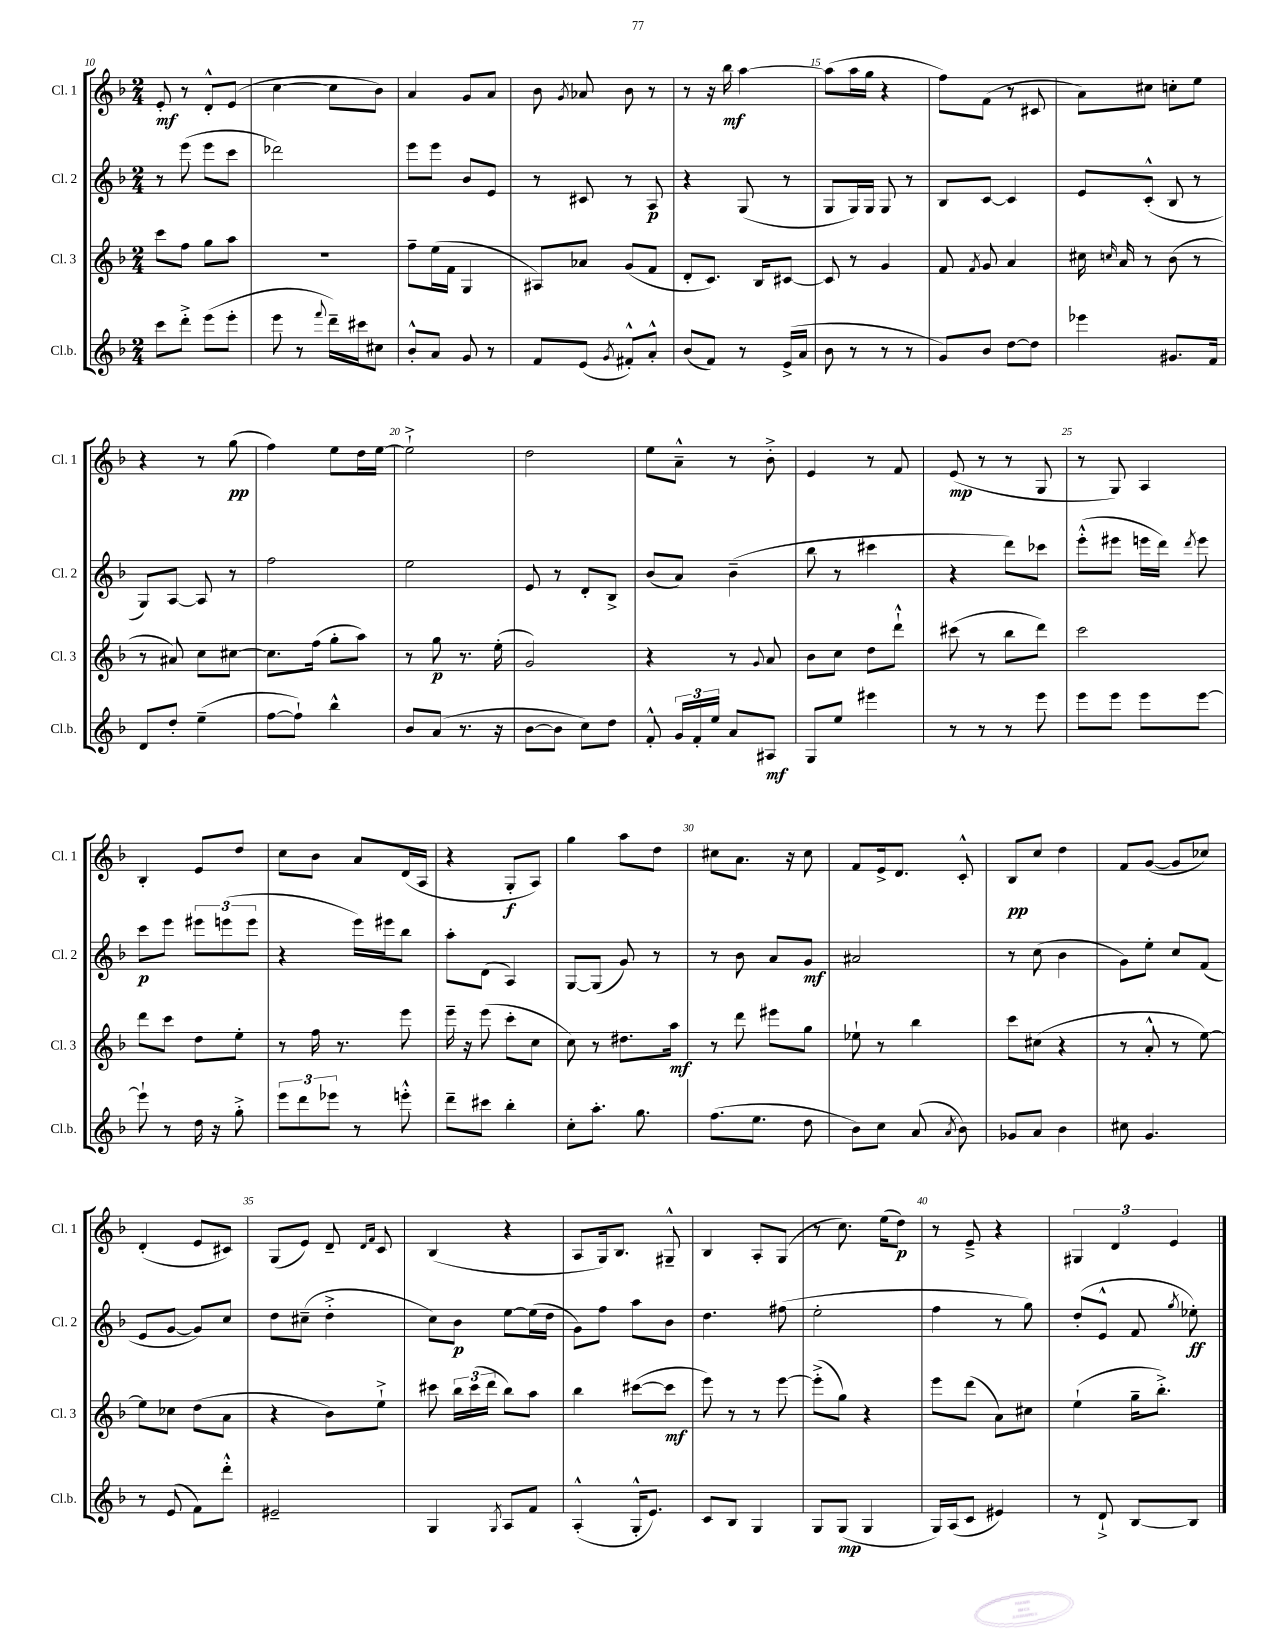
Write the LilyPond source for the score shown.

<<
\new StaffGroup <<
\new Staff = "s0" \with { instrumentName = "Cl. 1" shortInstrumentName = "Cl. 1" } {
    \clef treble \key f \major \numericTimeSignature \time 2/4
    \autoBeamOff e'8-.\mf r8 d'8[-.-^ e'8]( |
    c''4~ c''8[ bes'8]) |
    a'4 g'8[ a'8] |
    bes'8 \acciaccatura { g'8 } aes'8 bes'8 r8 |
    r8 r16 bes''16\mf a''4~ |
    a''8[( a''16 g''16] r4 |
    f''8[) f'8]( r8 cis'8 |
    a'8[) cis''8] c''8[-. e''8] |
    r4 r8 g''8\pp( |
    f''4) e''8[ d''16 e''16]~ |
    e''2-!-> |
    d''2 |
    e''8[ a'8]---^ r8 bes'8-.-> |
    e'4 r8 f'8 |
    e'8\mp( r8 r8 g8 |
    r8 g8) a4 |
    bes4-. e'8[ d''8] |
    c''8[ bes'8] a'8[ d'16( a16] |
    r4 g8[-.\f a8]) |
    g''4 a''8[ d''8] |
    cis''8[ a'8.] r16 cis''8 |
    f'8[ e'16-> d'8.] c'8-.-^ |
    bes8[\pp c''8] d''4 |
    f'8[ g'8]~( g'8[ ces''8]) |
    d'4-.( e'8[ cis'8]) |
    g8[( e'8]) d'8-- \grace { d'16[ f'16] } c'8 |
    bes4( r4 |
    a8[ g16) bes8.] gis8---^ |
    bes4 a8[-. g8]( |
    r8 c''8.) e''16[( d''8]\p) |
    r8 e'8---> r4 |
    \tuplet 3/2 { gis4 d'4 e'4 } \bar "|." |
}
\new Staff = "s1" \with { instrumentName = "Cl. 2" shortInstrumentName = "Cl. 2" } {
    \clef treble \key f \major \numericTimeSignature \time 2/4
    \autoBeamOff r8 e'''8( e'''8[ c'''8] |
    des'''2) |
    e'''8[ e'''8] bes'8[ e'8] |
    r8 cis'8 r8 a8\p |
    r4 g8( r8 |
    g8[ g16) g16] g8 r8 |
    bes8[ c'8]~ c'4 |
    e'8[ c'8]-.-^( bes8 r8 |
    g8[) a8]~ a8 r8 |
    f''2 |
    e''2 |
    e'8 r8 d'8[-. bes8]-> |
    bes'8[( a'8]) bes'4--( |
    bes''8 r8 cis'''4 |
    r4 d'''8[) ces'''8] |
    e'''8[-.-^( eis'''8] e'''16[ d'''16]) \acciaccatura { d'''8 } e'''8 |
    c'''8[\p e'''8] \tuplet 3/2 { eis'''8[ e'''8( e'''8] } |
    r4 e'''16[) eis'''16 bes''8] |
    a''8[-. d'8]( a4) |
    g8[~ g8]( g'8) r8 |
    r8 bes'8 a'8[ g'8]\mf |
    ais'2 |
    r8 c''8( bes'4 |
    g'8[) e''8]-. c''8[ f'8]( |
    e'8[ g'8]~ g'8[) c''8] |
    d''8[ cis''8]--( d''4-.-> |
    c''8[) bes'8]\p e''8[~ e''16( d''16] |
    g'8[) f''8] a''8[ bes'8] |
    d''4. fis''8( |
    e''2-. |
    f''4 r8 g''8) |
    d''8[-.( e'8]-^ f'8 \acciaccatura { g''8 } ees''8-.\ff) \bar "|." |
}
\new Staff = "s2" \with { instrumentName = "Cl. 3" shortInstrumentName = "Cl. 3" } {
    \clef treble \key f \major \numericTimeSignature \time 2/4
    \autoBeamOff c'''8[ f''8] g''8[ a''8] |
    r2 |
    f''8[-- e''16( f'16] g4 |
    ais8[) aes'8] g'8[( f'8] |
    d'8[-. c'8.]) bes16[ cis'8]~ |
    cis'8 r8 g'4 |
    f'8 \acciaccatura { f'8 } g'8 a'4 |
    cis''16 \grace { c''16 } a'16 r8 bes'8( r8 |
    r8 ais'8) c''8[ cis''8]~ |
    cis''8.[ f''16]( g''8[-. a''8]) |
    r8 g''8\p r8. e''16-.( |
    g'2) |
    r4 r8 \appoggiatura { g'8 } a'8 |
    bes'8[ c''8] d''8[ d'''8]-!-^ |
    cis'''8( r8 bes''8[ d'''8]) |
    c'''2 |
    d'''8[ c'''8] d''8[ e''8]-. |
    r8 f''16 r8. e'''8 |
    e'''16-- r16 e'''8( c'''8[-. c''8] |
    c''8) r8 dis''8.[ a''16]\mf |
    r8 d'''8 eis'''8[ g''8] |
    ees''8-! r8 bes''4 |
    c'''8[ cis''8]( r4 |
    r8 a'8-.-^ r8 e''8~) |
    e''8[ ces''8] d''8[( a'8] |
    r4 bes'8[) e''8]-!-> |
    cis'''8 \tuplet 3/2 { bes''16[ cis'''16( d'''16] } bes''8[) a''8] |
    bes''4 cis'''8[~( cis'''8]\mf |
    e'''8) r8 r8 e'''8~ |
    e'''8[-.->( g''8]) r4 |
    e'''8[ d'''8]( a'8[) cis''8] |
    e''4-!( g''16[-- bes''8.]-.->) \bar "|." |
}
\new Staff = "s3" \with { instrumentName = "Cl.b." shortInstrumentName = "Cl.b." } {
    \clef treble \key f \major \numericTimeSignature \time 2/4
    \autoBeamOff c'''8[ d'''8]-.-> e'''8[( e'''8]-. |
    e'''8 r8 \appoggiatura { f'''8 } d'''16[--) cis'''16 cis''8] |
    bes'8[-.-^ a'8] g'8 r8 |
    f'8[ e'8]( \acciaccatura { g'8 } fis'8[-.-^) a'8]-.-^ |
    bes'8[( f'8]) r8 e'16[->( a'16] |
    bes'8 r8 r8 r8 |
    g'8[) bes'8] d''8[~ d''8] |
    ees'''4 gis'8.[ f'16] |
    d'8[ d''8]-. e''4--( |
    f''8[~ f''8]-!) bes''4-^ |
    bes'8[ a'8]( r8. r16 |
    bes'8[~ bes'8] c''8[) d''8] |
    f'8-.-^ \tuplet 3/2 { g'16[ f'16-. e''16] } a'8[ ais8]\mf |
    g8[ e''8] eis'''4 |
    r8 r8 r8 e'''8 |
    e'''8[ e'''8] e'''8[ e'''8]~ |
    e'''8-! r8 d''16 r16 g''8-.-> |
    \tuplet 3/2 { e'''8[ d'''8 ees'''8] } r8 e'''8-.-^ |
    d'''8[-- cis'''8] bes''4-. |
    c''8[-. a''8.]-. g''8. |
    f''8.[( e''8.] d''8 |
    bes'8[) c''8] a'8( \acciaccatura { a'8 } bes'8) |
    ges'8[ a'8] bes'4 |
    cis''8 g'4. |
    r8 e'8( f'8[) d'''8]-.-^ |
    eis'2-- |
    g4 \acciaccatura { g8 } a8[ f'8] |
    a4-.-^( g16[-.-^ e'8.]) |
    c'8[ bes8] g4 |
    g8[ g8]\mp( g4 |
    g16[) a16( c'8] eis'4) |
    r8 d'8-!-> bes8[~ bes8] \bar "|." |
}
>>
>>
\layout { \context { \Score currentBarNumber = #10 \override BarNumber.break-visibility = ##(#f #t #t) barNumberVisibility = #(every-nth-bar-number-visible 5) } }
